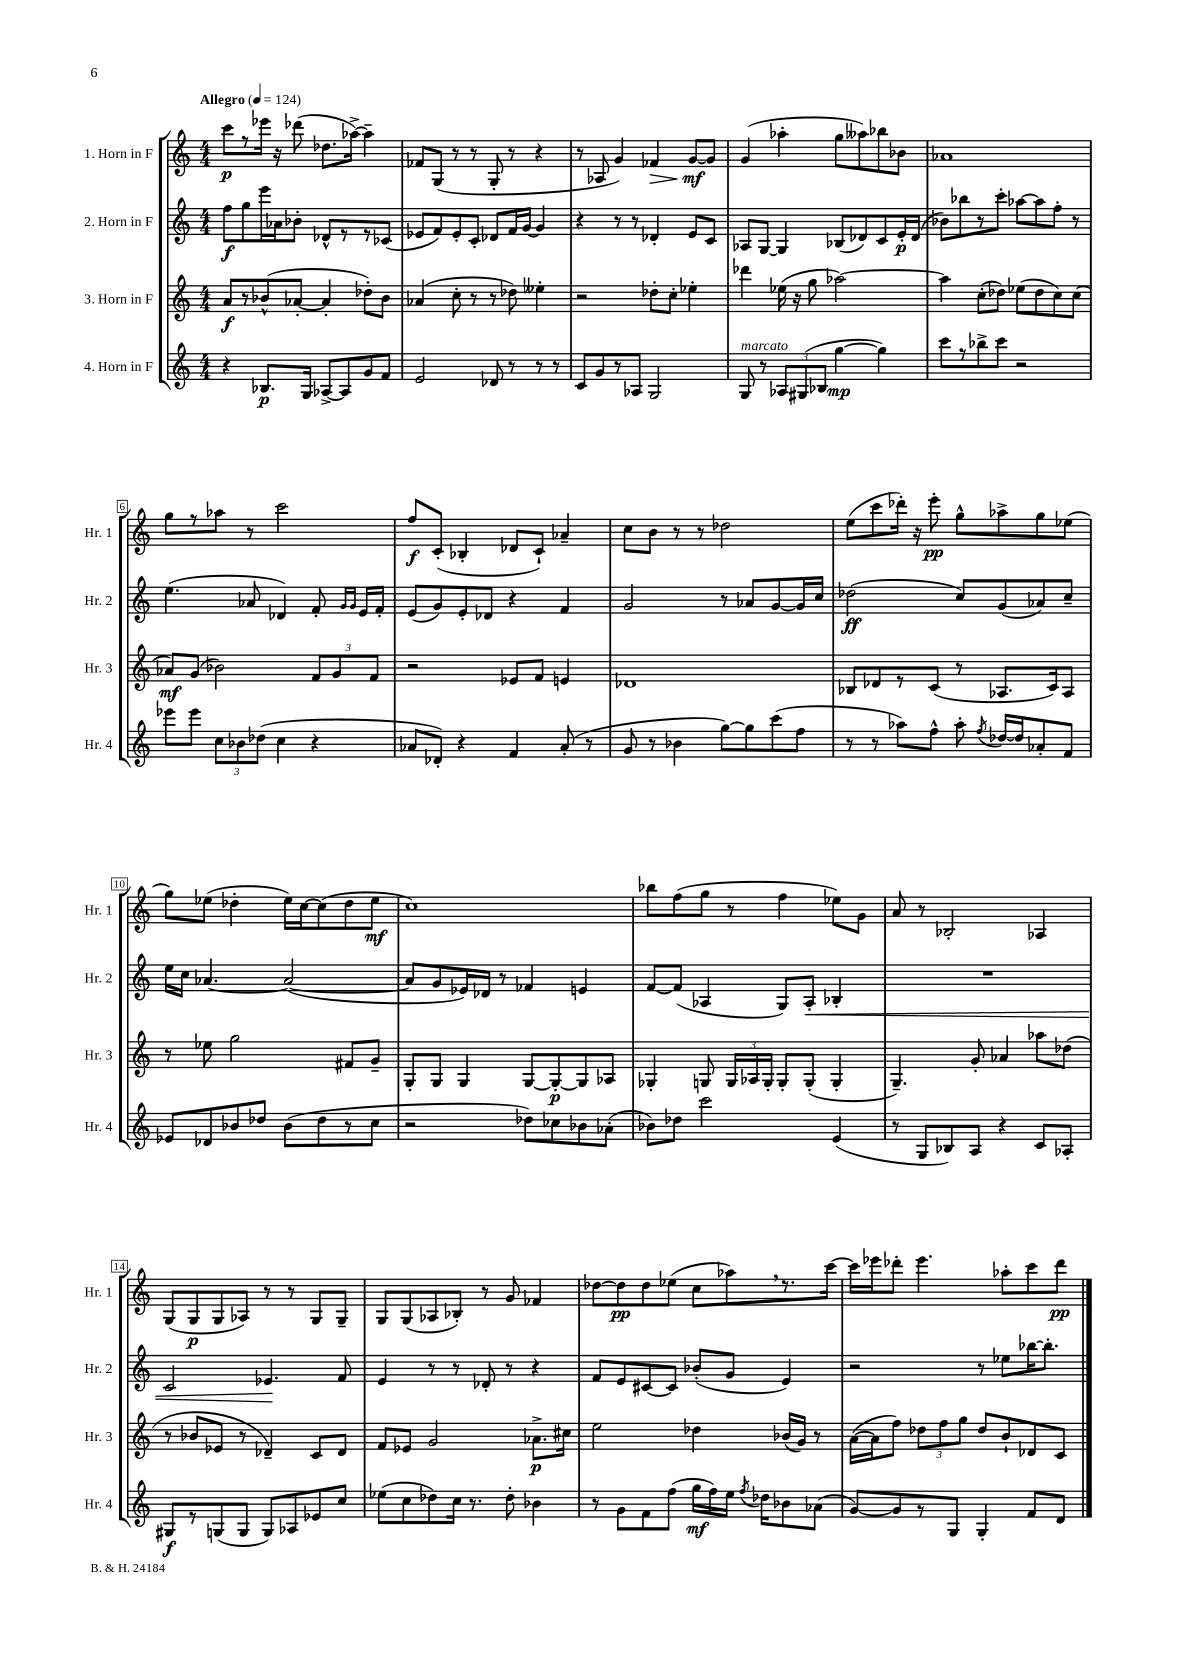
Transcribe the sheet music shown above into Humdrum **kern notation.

**kern	**kern	**kern	**kern
*staff4	*staff3	*staff2	*staff1
*clefG2	*clefG2	*clefG2	*clefG2
*k[]	*k[]	*k[]	*k[]
*M4/4	*M4/4	*M4/4	*M4/4
*MM124	*MM124	*MM124	*MM124
4r	8a/L	8ff\L	8ccc\L
.	8r	8gg\	8r
8.B-/L	(8b-^^/	16eee\L	16eee-\Jk
.	.	16a-\J	16r
.	[8a-'/J	8b-'\J	(8ddd-\
16G/Jk	.	.	.
[8A-^/L	4a-'/]	8d-^^/L	8.dd-\L
8A-/]	.	8r	.
.	.	.	[16aa-^\Jk)
8g/	8dd-'\L)	8r	4aa-~\]
8f/J	8b-\J	(8c-/J	.
=	=	=	=
2e/	(4a-/	8e-/L	8f-/L
.	.	8f/)	(8G/J
.	8cc'\	8e-'/	8r
.	8r	8c'/J	8r
8d-/	8r	8d-/L	8G'/
8r	8dd-\)	16f/L	8r
.	.	[16g/JJ	.
8r	4ee--'\	4g/]	4r
8r	.	.	.
=	=	=	=
8c/L	2r	4r	8r
8g/	.	.	8A-/
8r	.	8r	4g/)
8A-/J	.	8r	.
2G/	8dd-'\L	4d-'/	4f-/
.	8cc'\J	.	.
.	4ee-'\	8e/L	[8g/L
.	.	8c/J	8g/]J
=	=	=	=
8G/	4ddd-\	8A-/L	(4g/
8r	.	[8G/J	.
12A-/L	(16ee-\	4G/]	4aa-'\
.	16r	.	.
(12G#/	.	.	.
.	8gg\	.	.
12B-/J	.	.	.
[4gg\	[2aa-\)	(8B-/L	8gg\L
.	.	8d-/)	8aa--\)
4gg\])	.	8c/	8bb-\
.	.	16e'/L	8b-\J
.	.	(16d-/JJ	.
=	=	=	=
8ccc\L	4aa-\]	8b-\L)	1a-
8r	.	8bb-\	.
8bb-^\	(8cc'\L	8r	.
8ccc\J	8dd-\J)	8ccc'\J	.
2r	(8ee-\L	[8aa-\L	.
.	8dd-\	8aa-\]	.
.	8cc\)	8ff'\J	.
.	(8cc\J	8r	.
=	=	=	=
8eee-\L	8a-/L)	(4.ee\	8gg\L
8eee-\J	(8g/J	.	8r
12cc\L	2b-\)	.	8aa-\J
12b-\	.	.	.
.	.	8a-/	8r
(12dd-\J	.	.	.
4cc\	.	4d-/)	2ccc\
4r	12f/L	8f'/	.
.	12g/	.	.
.	.	16qqg/LL	.
.	.	16qqg/JJ	.
.	.	16e/LL	.
.	12f/J	.	.
.	.	16f'/JJ	.
=	=	=	=
8a-/L	2r	(8e/L	8ff/L
8d-'/J)	.	8g/)	(8c'/J
4r	.	8e'/	4B-'/
.	.	8d-/J	.
4f/	8e-/L	4r	8d-/L
.	8f/J	.	8c`/J)
(8a-'/	4e/	4f/	4a-~/
8r	.	.	.
=	=	=	=
8g/	1d-	2g/	8cc\L
8r	.	.	8b\J
4b-\	.	.	8r
.	.	.	8r
[8gg\L)	.	8r	2dd-\
8gg\]	.	8a-/L	.
(8ccc\	.	[8g/	.
8ff\J	.	16g/]L	.
.	.	16cc/JJ	.
=	=	=	=
8r	8B-/L	(2dd-\	(8ee\L
8r	8d-/	.	8ccc\
8aa-\L)	8r	.	16ddd-'\Jk)
.	.	.	16r
8ff^^\J	(8c/J	.	8eee'\
8aa-'\	8r	8cc/L)	8gg^^\L
8qff/	.	.	.
[16dd-/LL	8.A-/L	(8g/	8aa-^\
16dd-/]J	.	.	.
8a-'/	.	8a-/)	8gg\
.	16c/k)	.	.
8f/J	8A-/J	8cc~/J	(8ee-\J
=	=	=	=
8e-/L	8r	16ee\LL	8gg\L)
.	.	16cc\JJ	.
8d-/	8ee-\	[4.a-/	(8ee-\J
8b-/	2gg\	.	4dd-'\
8dd-/J	.	.	.
(8b-\L	.	(2a-/_	16ee-\LL)
.	.	.	[16cc\J
8dd-\	.	.	(8cc\]
8r	8f#/L	.	8dd-\
8cc\J	8g~/J	.	8ee-\J
=	=	=	=
2r	8G'/L	8a-/]L	1cc)
.	8G/J	8g/	.
.	4G/	16e-/L)	.
.	.	16d-/JJ	.
.	.	8r	.
8dd-\L)	[8G/L	4f-/	.
8cc-\	8G'/_	.	.
8b-\	8G/]	4e/	.
(8a-'\J	8A-/J	.	.
=	=	=	=
8b-\L)	4G-'/	[8f/L	8bb-\L
8dd-\J	.	(8f/]J	(8ff\
2ccc\	8G/	4A-/	8gg\J
.	24G/LL	.	8r
.	24A-/	.	.
.	24G'/JJ	.	.
.	8G'/L	8G/L)	4ff\
.	(8G'/J	8A-'/J	.
(4e/	4G'/	4B-'/	8ee-\L)
.	.	.	8g\J
=	=	=	=
8r	4.G~/)	1r	8a/
8G/L	.	.	8r
8B-/)	.	.	2B-'/
8A/J	8g'/	.	.
4r	4a-/	.	.
8c/L	8aa-\L	.	4A-/
8A-'/J	(8dd-\J	.	.
=	=	=	=
8G#/L	8r	2c/	(8G/L
8r	8b-/L	.	8G/
(8G/	8e-/J	.	8G/
8G/J	8r	.	8A-/J)
8G/L)	4d-~/)	4.e-/	8r
8A-/	.	.	8r
8e-/	8c/L	.	8G/L
8cc/J	8d-/J	8f/	8G~/J
=	=	=	=
(8ee-\L	8f/L	4e/	8G/L
8cc\	8e-/J	.	(8G/
8dd-\)	2g/	8r	8A-/
16cc\Jk	.	8r	8B-'/J)
8.r	.	.	.
.	.	8d-'/	8r
8dd-'\	.	8r	8g/
4b-\	8.a-^\L	4r	4f-/
.	16cc#\Jk	.	.
=	=	=	=
8r	2ee\	8f/L	[8dd-\L
8g\L	.	8e/	8dd-\]
8f\	.	[8c#/	8dd-\
(8ff\J	.	8c#/]J	(8ee-\J
16gg\LL	4dd-\	(8b-'/L	8cc\L
16ff\)	.	.	.
16ee\JJ	.	8g/J	8aa-\)
8qff/	.	.	.
16dd-\LK	.	.	.
8b-\	(16b-/LL	4e/)	8.r
.	16g/JJ)	.	.
(8a-\J	8r	.	.
.	.	.	[16ccc\Jk
=	=	=	=
[8g/L)	([16a\LL	2r	16ccc\]LL
.	16a\]J	.	16eee-\J
8g/]	8ff\J)	.	8ddd-'\J
8r	12dd-\L	.	4.eee-\
.	12ff\	.	.
8G/J	.	.	.
.	12gg\J	.	.
4G'/	8dd-/L	8r	.
.	8b`/	8ee-\L	8aa-'\L
8f/L	8d-/	[16bb-\K	8ccc\
.	.	8.bb-'\]J	.
8d/J	8c/J	.	8ddd-\J
==	==	==	==
*-	*-	*-	*-
